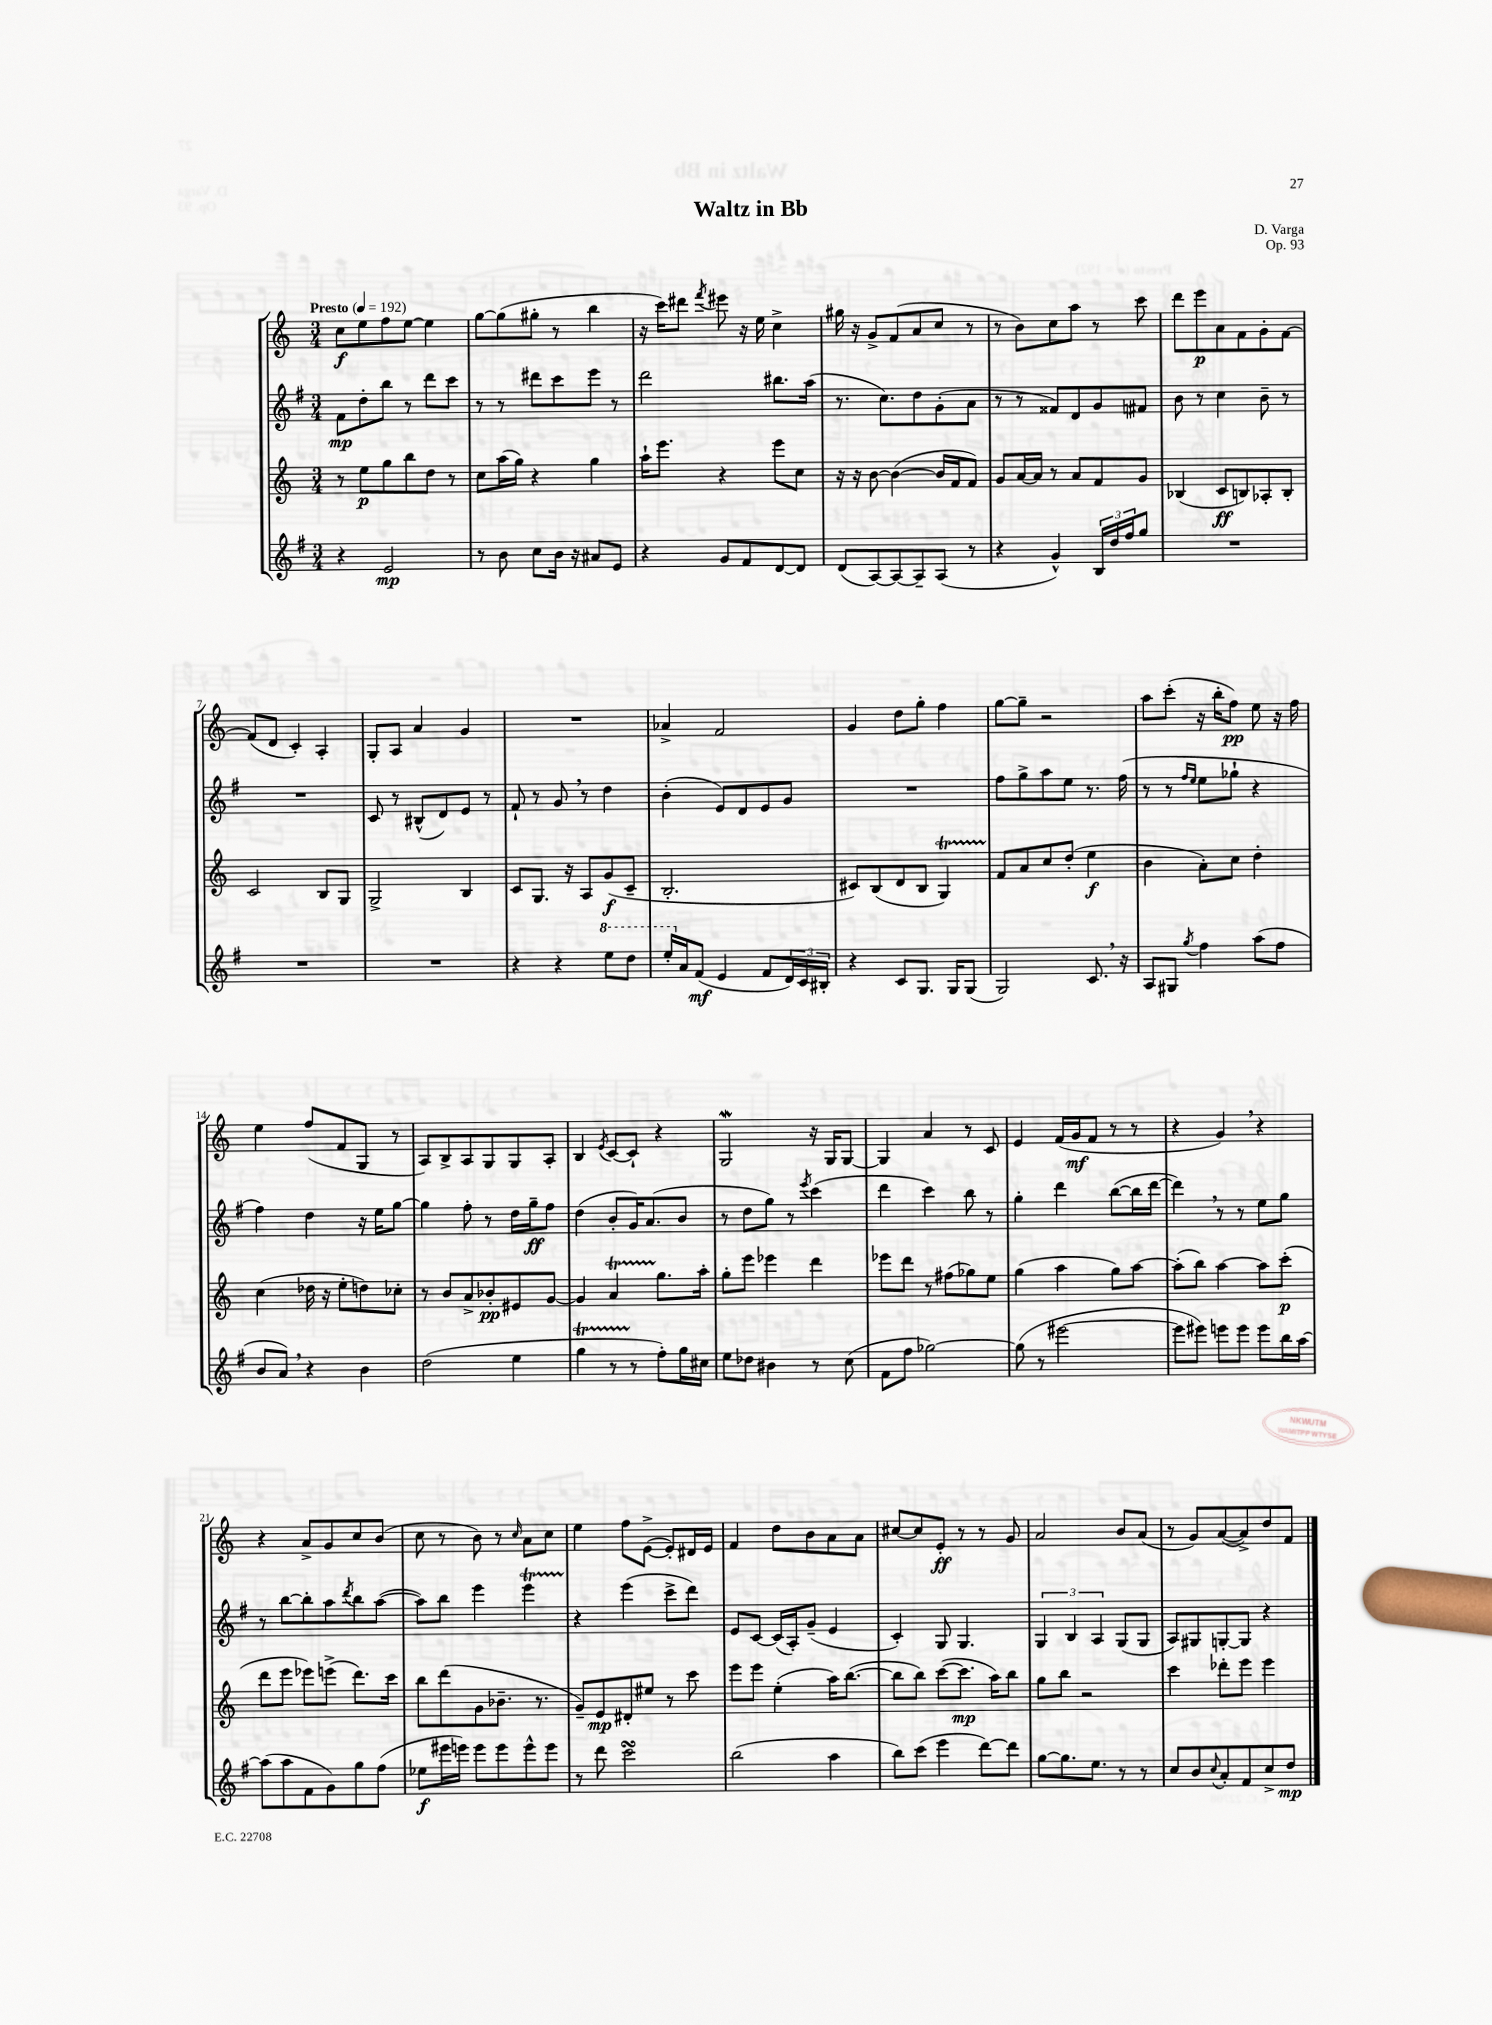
\header { title = "Waltz in Bb" composer = "D. Varga" opus = "Op. 93" }
<<
\new StaffGroup <<
\new Staff = "s0" {
    \clef treble \key c \major \numericTimeSignature \time 3/4 \tempo "Presto" 4 = 192
    c''8\f e''8 f''8 e''8~ e''4 |
    g''8~ g''8( gis''8-. r8 b''4 |
    r16 c'''16) dis'''8 \acciaccatura { f'''8 } eis'''8 r16 e''16 c''4-> |
    gis''16 r16 g'8-> f'8( a'8 c''8 r8 |
    r8 b'8) c''8 a''8 r8 c'''8 |
    d'''8 e'''8\p a'8 f'8 g'8-. f'8~ |
    f'8( d'8 c'4-.) a4-. |
    g8-. a8 a'4 g'4 |
    R2. |
    aes'4-> f'2 |
    g'4 d''8 g''8-. f''4 |
    g''8~ g''8-- r2 |
    a''8 c'''8-.( r16 b''16-. f''8\pp) e''8 r16 f''16 |
    e''4 f''8( f'8 g8 r8 |
    a8) b8-> a8 g8 g8 a8-. |
    b4 \acciaccatura { e'8 } c'8~ c'8-! r4 |
    g2\mordent r16 g16 g8~ |
    g4 a'4 r8 c'8 |
    e'4 f'16( g'16\mf f'8 r8 r8 |
    r4 g'4) \breathe r4 |
    r4 a'8-> g'8 c''8 b'8( |
    c''8 r8 b'8) r8 \grace { c''16 } a'8 c''8 |
    e''4 f''8 e'8~->( e'8-.) dis'16 e'16 |
    f'4 d''8 b'8 a'8 a'8 |
    cis''8~ cis''8 e'8-.\ff r8 r8 g'8 |
    a'2 b'8 a'8( |
    r8 g'8) a'8~( a'8->) d''8 f'8 \bar "|." |
}
\new Staff = "s1" {
    \clef treble \key g \major \numericTimeSignature \time 3/4
    fis'8\mp d''8-. b''8 r8 d'''8 c'''8 |
    r8 r8 dis'''8 c'''8 e'''8 r8 |
    d'''2 bis''8. a''16( |
    r8. c''8.) d''8 g'8-.( a'8 |
    r8 r8 fisis'8) d'8 g'8 fis'8 |
    b'8 r8 c''4 b'8-- r8 |
    R2. |
    c'8 r8 bis8-^( d'8) e'8 r8 |
    fis'8-! r8 g'8 \breathe r8 d''4 |
    b'4-.( e'8) d'8 e'8 g'8 |
    R2. |
    fis''8 g''8-> a''8 e''8 r8. fis''16( |
    r8 r8 \grace { fis''16 e''16 } e''8 ges''8-! r4 |
    fis''4) d''4 r16 e''16 g''8~ |
    g''4 fis''8-. r8 d''16 g''16--\ff fis''8 |
    d''4( b'8-. g'16) a'8.( b'8 |
    r8 d''8 g''8) r8 \acciaccatura { e'''8 } c'''4( |
    d'''4 c'''4) b''8 r8 |
    g''4-. d'''4 b''8~( b''16 d'''16~ |
    d'''4) \breathe r8 r8 e''8 g''8 |
    r8 b''8~ b''8-. a''8 \acciaccatura { d'''8 } b''8 a''8~( |
    a''8) b''8 e'''4 e'''4\startTrillSpan |
    r4\stopTrillSpan e'''4( c'''8-> d'''8) |
    e'8 c'8~ c'16( a16-.) g'8--( e'4 |
    c'4-.) g8 g4. |
    \tuplet 3/2 { g4 b4 a4 } g8( g8 |
    a8) gis8 g8~-. g8 r4 \bar "|." |
}
\new Staff = "s2" {
    \clef treble \key c \major \numericTimeSignature \time 3/4
    r8 e''8\p g''8 b''8 d''8 r8 |
    c''8 a''16( g''16) r4 g''4 |
    a''16-! e'''8. r4 e'''8 c''8 |
    r16 r16 b'8~ b'4~( b'16 f'16 f'8) |
    g'8 a'16~ a'16 r8 a'8 f'8 g'8 |
    bes4( c'8\ff b8) aes8-. b8-. |
    c'2 b8 g8 |
    g2-> b4 |
    c'8 g8. r16 a8 g'8\f( c'8-- |
    b2.-. |
    cis'8) b8( d'8 b8 g4\startTrillSpan) |
    f'8\stopTrillSpan a'8 c''8 d''8-.( e''4\f |
    b'4 a'8-.) c''8 d''4-. |
    c''4( des''16 r16 e''8-. d''8) ces''8-. |
    r8 b'8 a'8-> bes'8-.\pp eis'8 g'8~ |
    g'4 a'4\startTrillSpan g''8.\stopTrillSpan a''16-. |
    g''8-. e'''8 ees'''4 d'''4 |
    ees'''8 d'''8 r8 fis''8( ges''8) e''8 |
    g''4( a''4 g''8) a''8~ |
    a''8-.( b''8) a''4~ a''8 c'''8-.\p( |
    d'''8 e'''8 ees'''8) e'''8->( d'''8.) c'''16 |
    b''8 d'''8( g'8 bes'8.-- r8. |
    g'8--) e'8\mp dis'8-. eis''8 r8 c'''8 |
    e'''8 e'''8 e''4-.( a''16) b''8.~( |
    b''8 b''8) c'''8~( c'''8.\mp a''16) b''8 |
    g''8 b''8 r2 |
    c'''4 des'''8-. e'''8 e'''4 \bar "|." |
}
\new Staff = "s3" {
    \clef treble \key g \major \numericTimeSignature \time 3/4
    r4 e'2\mp |
    r8 b'8 c''8 b'16 r16 ais'8 e'8 |
    r4 g'8 fis'8 d'8~ d'8 |
    d'8( a8~) a8~ a8-- a8( r8 |
    r4 g'4-^) \tuplet 3/2 { b16 d''16 fis''16 } g''8 |
    R2. |
    R2. |
    R2. |
    r4 r4 \ottava #1 e'''8 d'''8 |
    e'''16-. \ottava #0 a'16 fis'8\mf( e'4 fis'8 \tuplet 3/2 { d'16) c'16 bis16-. } |
    r4 c'8 g8. g16 g8( |
    g2) c'8. \breathe r16 |
    a8 gis8 \acciaccatura { g''8 } fis''4 a''8( fis''8 |
    b'8 a'8) \breathe r4 b'4 |
    d''2( e''4 |
    g''4\startTrillSpan r8 r8\stopTrillSpan fis''8-.) g''16 cis''16 |
    e''8 des''8 bis'4 r8 c''8( |
    fis'8 fis''8 ges''2~) |
    ges''8( r8 eis'''2~ |
    eis'''8 eis'''8) e'''8 e'''8 e'''8 b''16 a''16~ |
    a''8( a''8 fis'8 g'8) g''8 fis''8( |
    ees''8\f eis'''16 e'''16) e'''8 e'''8 e'''8-^ e'''8 |
    r8 d'''8 c'''2\turn |
    b''2( a''4 |
    b''8) c'''8( e'''4 d'''8~) d'''8 |
    g''8~ g''8. e''8. r8 r8 |
    c''8 b'8 \appoggiatura { c''8 } a'8-. fis'8 c''8-> d''8\mp \bar "|." |
}
>>
>>
